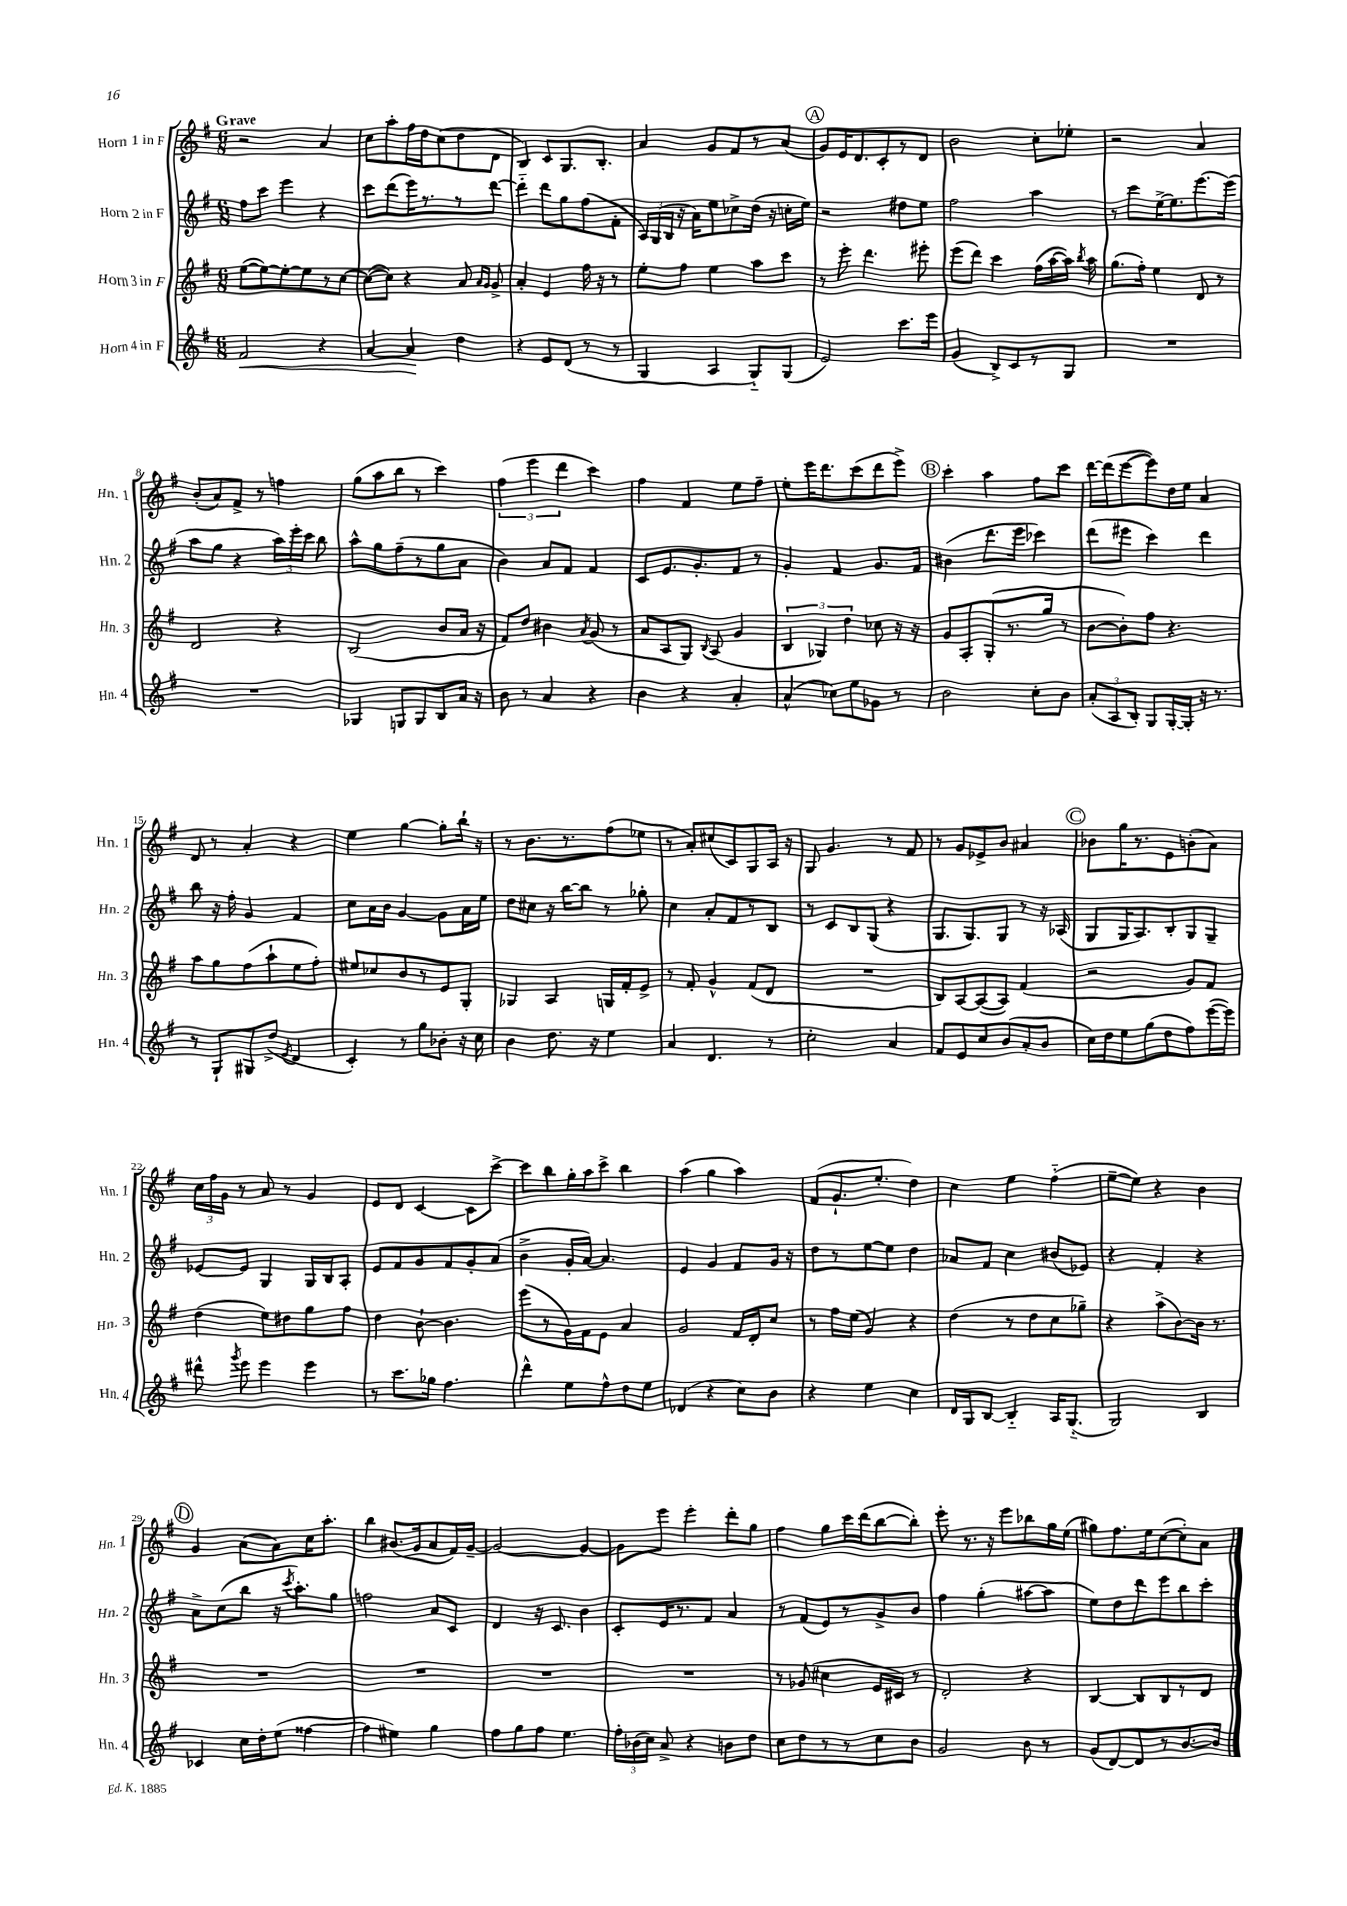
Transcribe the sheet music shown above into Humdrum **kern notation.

**kern	**kern	**kern	**kern
*staff4	*staff3	*staff2	*staff1
*clefG2	*clefG2	*clefG2	*clefG2
*k[f#]	*k[f#]	*k[f#]	*k[f#]
*M6/8	*M6/8	*M6/8	*M6/8
2f#/	([8ee\L	8ff#\L	2r
.	8ee\_)	8ccc\J	.
.	8ee'\_	4eee\	.
.	8ee\]	.	.
4r	8r	4r	4a/
.	[8cc\J	.	.
=	=	=	=
[4a/	(8cc\_L	8ccc\L	8cc\L
.	8cc\]J)	(8ddd\	8aa'\
4a/]	4r	16eee\K)	16ff#\L
.	.	8.r	16dd\J
.	.	.	(8cc\
4dd\	8a/	8r	8dd\
.	16qqa/LL	.	.
.	16qqg/JJ	.	.
.	8g^/	[8ddd\J	8d\J
=	=	=	=
4r	4a'/	4ddd'~\]	4B/)
8e/L	4e/	8ddd\L	8c/L
(8d/J	.	8gg\	8.G/
8r	16ff#\	(8ff#\	.
.	16r	.	8.B'/J
8r	8r	8f#'\J	.
=	=	=	=
4G/	8ee'\L	24A/LL)	4a/
.	.	(24G/	.
.	.	24B/JJ	.
.	8ff#\J	16r	.
.	.	16a\LK)	.
4A/	4ee\	8ee\	8g/L
.	.	8cc-^\	8f#/
8G'~/L)	8aa\L	(16dd\Jk	8r
.	.	16r	.
(8G/J	8ccc\J	16cc'\LL	(8a/J
.	.	16ee\JJ)	.
=	=	=	=
2e/)	8r	2r	8g/L)
.	8eee'\	.	16e/K
.	.	.	8.d/
.	4.ddd\	.	.
.	.	.	8c'/
8.ccc\L	.	8dd#\L	8r
.	8eee#'\	8ee\J	8d/J
16eee\Jk	.	.	.
=	=	=	=
(4g/	(8eee\L	2ff#\	2b\
.	8ddd\J)	.	.
8B^/L)	4ccc\	.	.
8c/	.	.	.
8r	(16ff#\LL	4aa\	8cc'\L
.	[16aa\	.	.
8G/J	16aa\]JJ)	.	8ee-'\J
.	8qbb/	.	.
.	16aa\	.	.
=	=	=	=
2.r	(8.gg\L	8r	2r
.	.	8ccc\L	.
.	16ff#'\Jk)	.	.
.	4ee\	[16ee^\K	.
.	.	8.ee\]	.
.	8d/	[8.eee\	4a/
.	8r	.	.
.	.	(16eee\]Jk	.
=	=	=	=
2.r	2d/	8aa\L	(8b'/L
.	.	8gg\J	8a/)
.	.	4r	8f#^/J
.	.	.	8r
.	4r	24aa\LL)	4ff\
.	.	24eee'\	.
.	.	24ccc\JJ	.
.	.	8bb\	.
=	=	=	=
4G-/	(2B/	8aa^^\L	(8gg\L
.	.	8gg\	8aa\
8G/L	.	(8ff#~\	8bb\J
8G/	.	8r	8r
8B/	8b/L	8gg\	4ccc\)
16a/Jk	16a/Jk	8a\J	.
16r	16r	.	.
=	=	=	=
8b\	8f#/L)	4b\)	(6ff#\
8r	8dd/J	.	.
.	.	.	6eee\
4a/	4b#\	8a/L	.
.	.	.	6ddd\
.	.	8f#/J	.
.	8qa/	.	.
4r	(8g/	4f#/	4ccc\)
.	8r	.	.
=	=	=	=
4b\	8a/L	8c/L	4ff#\
.	8A/	8.e/	.
4r	8G/J)	.	4f#/
.	.	8.g'/	.
.	8qB/	.	.
.	(8A/	.	.
4a'/	4g/	8f#/J	8ee\L
.	.	8r	8ff#~\J
=	=	=	=
(4a^^/	6B/	4g'/	8ee'\L
.	.	.	16eee\K
.	6G-/)	.	.
.	.	.	8.ddd\
8cc-\L)	.	4f#/	.
.	6dd\	.	.
8ee\	.	.	(8ccc\
8g-\J	8cc-\	8.g/L	8ddd\
8r	16r	.	8eee^\J)
.	16r	16f#/Jk	.
=	=	=	=
2b\	8g/L	(4b#\	4ccc'\
.	8A'/	.	.
.	(8G'/	8.ddd\L	4aa\
.	8.r	.	.
.	.	16eee\Jk	.
8cc'\L	.	4ccc-\)	8ff#\L
.	16gg/Jk	.	.
8b\J	8r	.	8ccc\J
=	=	=	=
(12a'/L	[8b\L	(8ddd\L	[16ddd\LL
.	.	.	(16ddd\]J
12A/	.	.	.
.	8b'\])	8eee#\J	[8eee\
12B'/J)	.	.	.
8G/L	8ff#\J	4ccc\)	8eee\])
[16G'/L	4.r	.	16dd\L
16G'/]JJ	.	.	16ee\JJ
16r	.	4ddd\	4a/
8.r	.	.	.
=	=	=	=
8r	8aa\L	8bb\	8d/
8G`/L	8gg\	16r	8r
.	.	16ff#'\	.
8G#/	(8ff#\	4g/	4a'/
(8dd^/J	8aa`\	.	.
8qe/	.	.	.
4d/	8ee\	4f#/	4r
.	8ff#'\J)	.	.
=	=	=	=
4c'/)	8ee#/L	8cc\L	4ee\
.	8cc-/	16a\L	.
.	.	16b\JJ	.
8r	8b/	[4g/	[4gg\
8gg\L	8r	.	.
8b-'\J	8e/	8g\]L	8gg'\]L
16r	8G'/J	16a\L	16bb`\Jk
16cc\	.	16ee\JJ	16r
=	=	=	=
4b\	4G-/	8dd\L	8r
.	.	8cc#\J	8.b\L
8.dd\	4A/	16r	.
.	.	[16bb\LK	8.r
.	.	8bb\]J	.
16r	.	.	.
4ee\	16G/LL	8r	(8ff#\
.	16f#'/J	.	.
.	8e^/J	8gg-'\	8ee-\J
=	=	=	=
4a/	8r	4cc\	8r
.	8f#'/	.	8a'/L)
4.d/	4g^^/	8a'/L	(8cc#/
.	.	8f#/	8c/)
.	(8f#/L	8r	8G/
8r	8d/J	8B/J	16A/Jk
.	.	.	16r
=	=	=	=
2cc'\	2.r	8r	8G/
.	.	8c/L	4.g/
.	.	8B/	.
.	.	(8G/J	.
4a/	.	4r	8r
.	.	.	8f#/
=	=	=	=
8f#/L	8B/L)	8.G/L	8r
8e/	[8A/	.	8g/L
.	.	8.G/)	.
8cc/	(8A/_	.	8e-^/
(8b/	8A/]J)	8G/J	8b/J
8a'/	(4f#/	8r	4a#/
8b/J	.	16r	.
.	.	(16A-/	.
=	=	=	=
16cc\LL)	2r	8G/L	8b-\L
16dd\J	.	.	.
8ee\	.	16G/K	16gg\K
.	.	8.A/)	8.r
(8gg\	.	.	.
8dd\	.	8B'/	8e\
8ff#\)	8g/L)	8G/	(8b'\
([16eee\L	8f#/J	8G~/J	8a\J)
16eee\]JJ)	.	.	.
=	=	=	=
8ddd#^^\	(4dd\	[8e-/L	24cc\LL
.	.	.	24ff#\
.	.	.	24g\JJ
8qggg/	.	.	.
8eee\	.	8e-/]J	8r
4eee\	8ee\L)	4G/	8a/
.	8dd#\	.	8r
4eee\	8gg\	16G/LL	4g/
.	.	16B/J	.
.	8ff#\J	8A'/J	.
=	=	=	=
8r	4dd\	8e/L	8e/L
8.ccc\L	.	8f#/	8d/J
.	[8b`\	8g/	[4c/
16gg-\Jk	.	.	.
4.ff#\	4.b\]	8f#/	.
.	.	8g'/	8c\]L
.	.	(8a/J	[8ccc^\J
=	=	=	=
4ddd^^\	(8eee\L	4b^\	8ccc\]L
.	8r	.	8bb\
8ee\L	16g\L)	16g'/LL	16gg'\L
.	16f#\J	[16a/JJ)	16aa\J
8ff#^^\	8e\J	4.a/]	8ccc^\J
8dd\	4a/	.	4bb\
8ee\J	.	.	.
=	=	=	=
(4d-/	2g/	4e/	(4aa\
4r	.	4g/	4gg\
8cc\L)	16f#/LL	8f#/L	4aa\)
.	16d'/J	.	.
8b\J	8cc/J	16g/Jk	.
.	.	16r	.
=	=	=	=
4r	8r	8dd\L	(8f#/L
.	16ff#\LL	8r	8.g`/
.	(16ee\JJ	.	.
4ee\	4g/)	[8ee\	.
.	.	.	8.ee'/J
.	.	8ee\]J	.
4cc\	4r	4dd\	4dd\)
=	=	=	=
16d/LL	(4dd\	8a-/L	4cc\
16G/J	.	.	.
[8B/J	.	8f#/J	.
4B'~/]	8r	4cc\	4ee\
.	8dd\L	.	.
16A/LK	8cc\	(8b#/L	(4ff#'~\
(8.G'~/J	.	.	.
.	8gg-~\J)	8e-/J)	.
=	=	=	=
2G/)	4r	4r	[8ee~\L
.	.	.	8ee\]J)
.	(8aa^\L	4f#'/	4r
.	[8b\)	.	.
4B/	16b\]Jk	4r	4b\
.	8.r	.	.
=	=	=	=
4c-/	2.r	8a^\L	4g/
.	.	(8cc\	.
16cc\LL	.	8bb\J	(8a\L
16dd'\J	.	.	.
(8ee\J	.	16r	8a\)
.	.	8qccc/	.
.	.	8.aa'\L)	.
[4ff##\	.	.	16cc\K
.	.	.	8.aa'\J
.	.	8gg\J	.
=	=	=	=
4ff##\]	2.r	2ff\	4bb\
4ee#\)	.	.	(8.b#/L
.	.	.	16g/k
4gg\	.	8a/L	8a/
.	.	8c/J	16f#/L)
.	.	.	[16g~/JJ
=	=	=	=
8ff#\L	2.r	4d/	2g/_
8gg\	.	.	.
8ff#\J	.	16r	.
.	.	8.c/	.
4.ee\	.	.	.
.	.	4b\	4g/_
=	=	=	=
24ff#'\LL	2.r	8c'/L	8g\]L
(24b-\	.	.	.
24cc\JJ)	.	.	.
8a^/	.	16e/K	8eee\J
.	.	8.r	.
4r	.	.	4eee'\
.	.	8f#/J	.
8b\L	.	4a/	8ddd'\L
8dd\J	.	.	8gg\J
=	=	=	=
8cc\L	8r	8r	4ff#\
8dd\	(8g-/	(8f#/L	.
8r	4cc#\	8e/)	8gg\L
8r	.	8r	16ccc\L
.	.	.	(16ddd\J
8cc\	16e/LL	8g^/	[8bb\
.	16c#/JJ)	.	.
8b\J	8r	8b/J	8bb'\]J)
=	=	=	=
2g/	2d'/	4ff#\	8eee'\
.	.	.	8.r
.	.	(4gg'\	.
.	.	.	16r
.	.	.	8eee\L
8b\	4r	[8aa#\L	8bb-\
8r	.	8aa#\]J	16gg\L
.	.	.	(16ee\JJ
=	=	=	=
(8g/L	[4B/	8ee\L)	8gg#\L)
[8d/)	.	8dd\	8.ff#\
8d/]	8B/]L	8ddd\	.
.	.	.	16ee\k
8r	8B/	8eee\	([8cc\
[8.b/	8r	8bb\	8cc'\])
.	8d/J	8ccc'\J	8a\J
16b/]Jk	.	.	.
==	==	==	==
*-	*-	*-	*-
